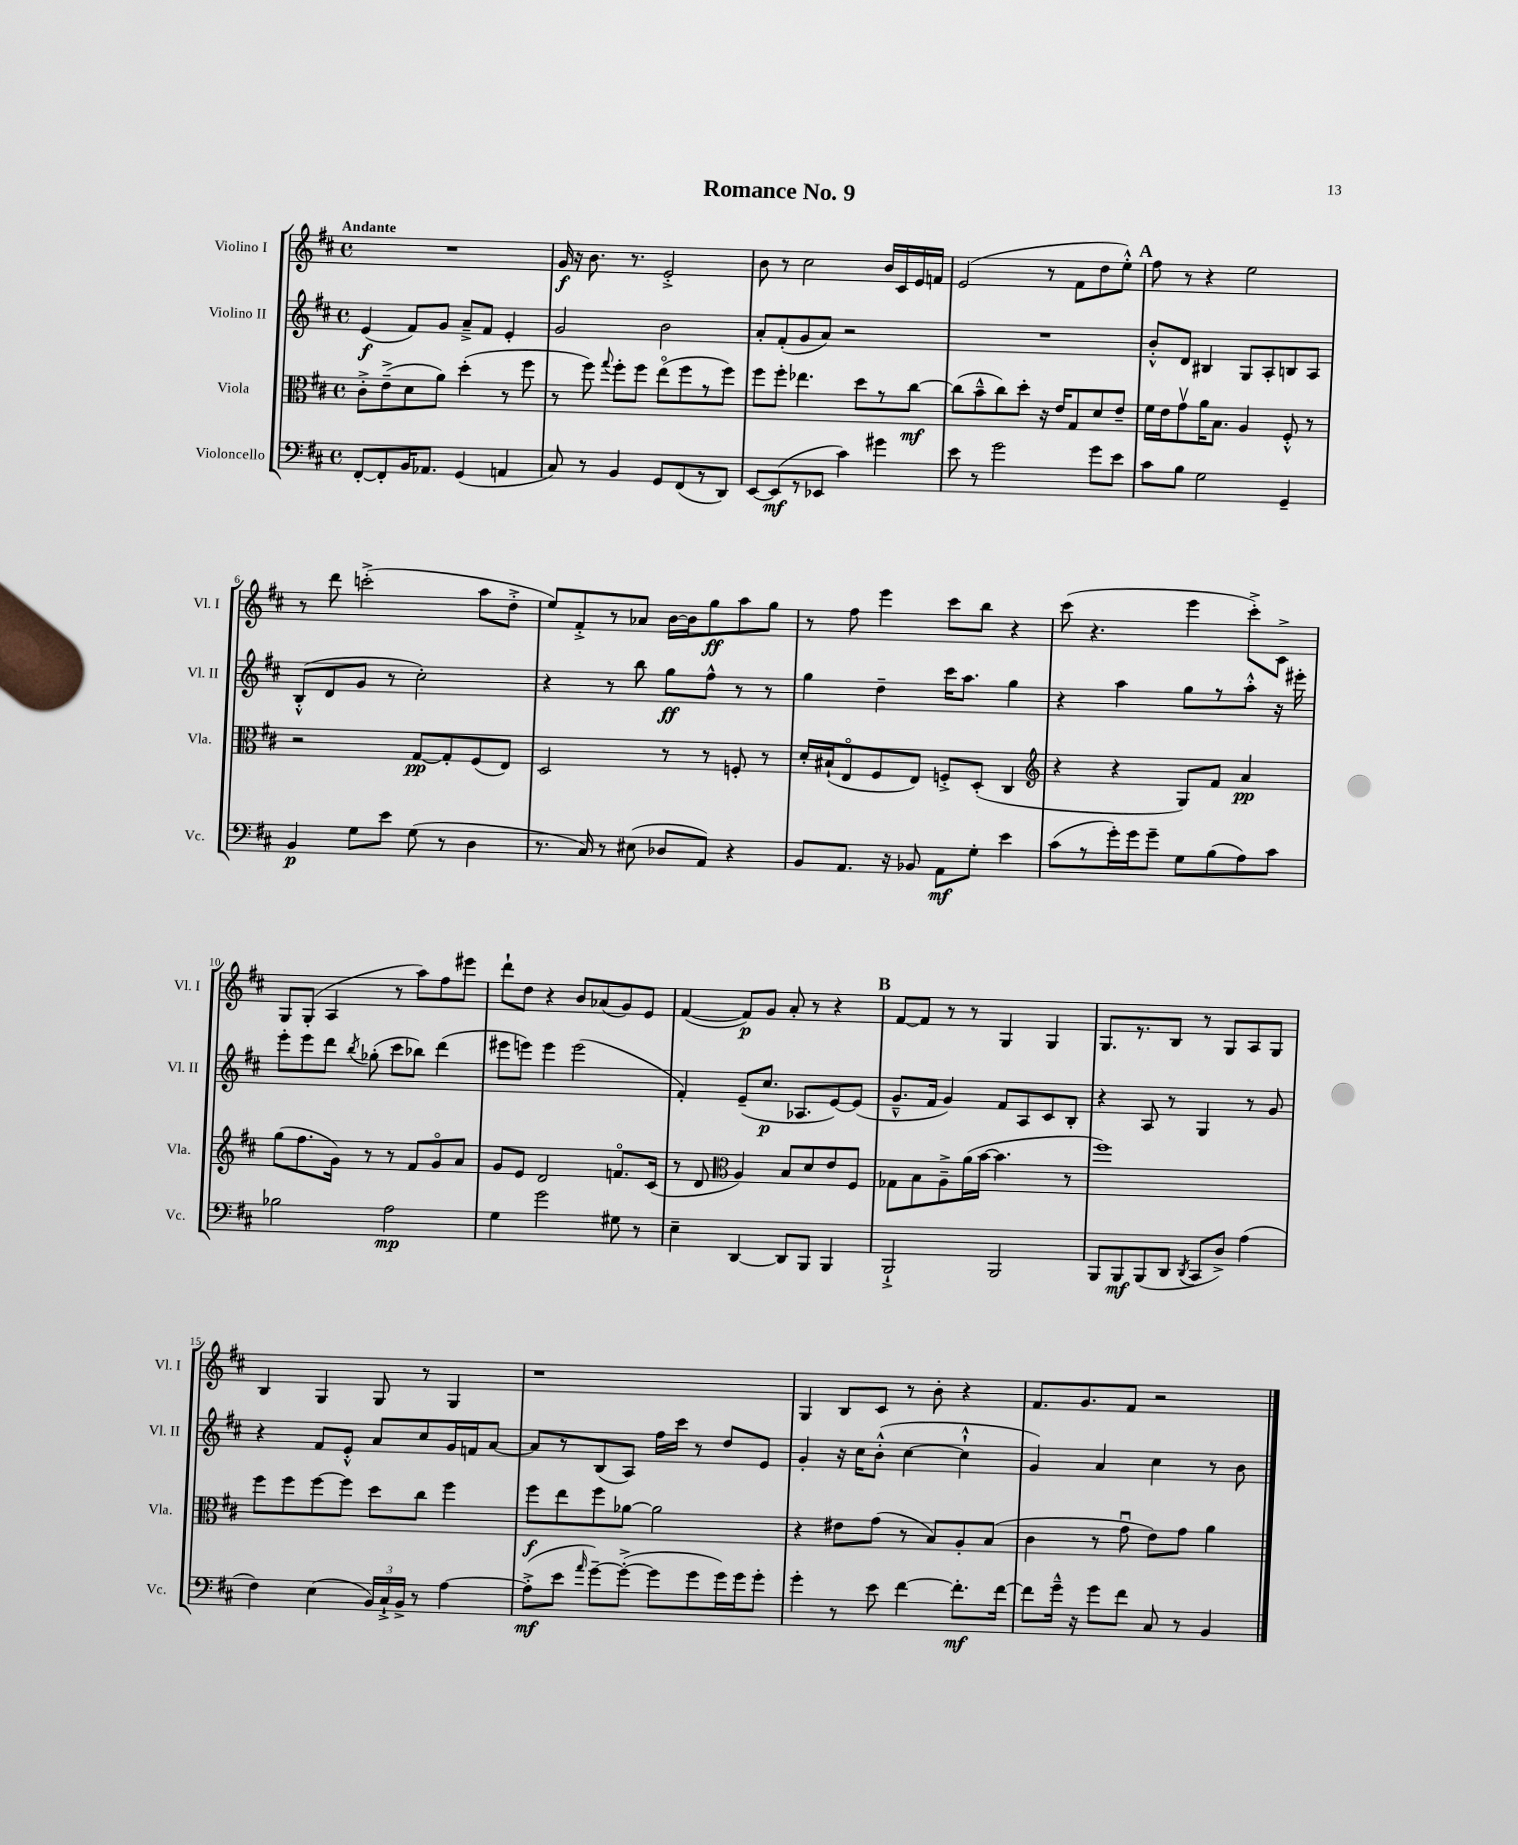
\header { title = "Romance No. 9" }
<<
\new StaffGroup <<
\new Staff = "s0" \with { instrumentName = "Violino I" shortInstrumentName = "Vl. I" } {
    \clef treble \key d \major \defaultTimeSignature \time 4/4 \tempo "Andante"
    \autoBeamOff R1 |
    g'16\f r16 b'8. r8. e'2-.-> |
    b'8 r8 cis''2 b'16[ cis'16 e'16 f'16] |
    e'2( r8 fis'8[ d''8 e''8]-.-^) |
    \mark \markup { \bold "A" } fis''8 r8 r4 e''2 |
    r8 d'''8 c'''2-.->( a''8[ d''8]-.-> |
    e''8[) fis'8-.-> r8 aes'8] b'16[~ b'16 g''8\ff a''8 g''8] |
    r8 fis''8 e'''4 cis'''8[ b''8] r4 |
    cis'''8( r4. e'''4 cis'''8[-.->) cis'8]-> |
    g8[ g8]-.( a4 r8 a''8[) fis''8 eis'''8] |
    d'''8[-! d''8] r4 b'8[ aes'8( g'8) e'8] |
    fis'4~( fis'8[\p) g'8] a'8-. r8 r4 |
    \mark \markup { \bold "B" } fis'8[~ fis'8] r8 r8 g4 g4 |
    g8.[ r8. b8] r8 g8[ a8 g8] |
    b4 g4 g8 r8 g4 |
    r1 |
    g4 b8[ cis'8] r8 b'8-. r4 |
    fis'8.[ g'8. fis'8] r2 \bar "|." |
}
\new Staff = "s1" \with { instrumentName = "Violino II" shortInstrumentName = "Vl. II" } {
    \clef treble \key d \major \defaultTimeSignature \time 4/4
    \autoBeamOff e'4\f( fis'8[) g'8] a'8[---> fis'8] e'4-. |
    g'2 b'2 |
    a'8[-. fis'8-.( g'8 a'8]) r2 |
    R1 |
    \mark \markup { \bold "A" } b'8[-.-^ d'8] bis4 g8[ a8-. b8 a8] |
    b8[-.-^( d'8 g'8] r8 cis''2-.) |
    r4 r8 b''8 g''8[\ff fis''8]-^ r8 r8 |
    g''4 d''4-- cis'''16[ a''8.] g''4 |
    r4 a''4 g''8[ r8 a''8]-.-^ r16 eis'''16-. |
    e'''8[-. e'''8 d'''8] \acciaccatura { b''8 } ges''8-.( cis'''8[ bes''8]) d'''4( |
    eis'''8[ e'''8]) e'''4 e'''2( |
    fis'4-.) e'8[--( cis''8.]\p aes8.[ e'8~) e'8]( |
    \mark \markup { \bold "B" } g'8.[---^ fis'16] g'4) fis'8[ a8 cis'8 b8]-. |
    r4 a8 r8 g4 r8 g'8 |
    r4 fis'8[ e'8]-.-^ a'8[ cis''8 g'16 f'16 a'8]~ |
    a'8[ r8 b8( a8]) fis''16[ cis'''16] r8 d''8[ e'8] |
    g'4-. r16 cis''16[ b'8]-.-^( cis''4~ cis''4-!-^ |
    g'4) a'4 cis''4 r8 b'8 \bar "|." |
}
\new Staff = "s2" \with { instrumentName = "Viola" shortInstrumentName = "Vla." } {
    \clef alto \key d \major \defaultTimeSignature \time 4/4
    \autoBeamOff cis'8[-.-> e'8--->( d'8 a'8]) d''4-.( r8 fis''8 |
    r8 fis''8) \appoggiatura { g''8 } fis''8[-. fis''8] e''8[\flageolet( fis''8 r8 fis''8]) |
    fis''8[ fis''8]-. ees''4. d''8[ r8 cis''8]~\mf |
    cis''8[( b'8---^ cis''8) d''8]-. r16 e'16[ g8 d'8 e'8]-- |
    \mark \markup { \bold "A" } fis'16[ e'16 g'8\upbow a'16 b8.] a4 fis8-.-^ r8 |
    r2 g8[~\pp g8-. fis8( e8]) |
    d2 r8 r8 f8-. r8 |
    d'16[-. bis16-!( e8\flageolet fis8 e8]) f8[-.-> d8]-.( cis4 |
    \clef treble r4 r4 g8[) fis'8] a'4\pp |
    g''8[( fis''8. g'16]) r8 r8 fis'8[ g'8\flageolet a'8] |
    g'8[ e'8] d'2 f'8.[\flageolet cis'16]( |
    r8 d'8 \clef alto a4) b8[ d'8 e'8 fis8] |
    \mark \markup { \bold "B" } ges8[ b8 a8---> a'16( b'16]~ b'4. r8 |
    fis''1) |
    fis''8[ fis''8 fis''8~ fis''8] d''8[ cis''8] fis''4 |
    fis''8[\f e''8 fis''8 aes'8]~ aes'2 |
    r4 eis'8[ g'8]( r8 b8[) a8-. b8]( |
    cis'4 r8 g'8\downbow e'8[) g'8] a'4 \bar "|." |
}
\new Staff = "s3" \with { instrumentName = "Violoncello" shortInstrumentName = "Vc." } {
    \clef bass \key d \major \defaultTimeSignature \time 4/4
    \autoBeamOff fis,8[~-. fis,8-. b,16 aes,8.] g,4( a,4 |
    cis8) r8 b,4 g,8[ fis,8( r8 d,8]) |
    e,8[~ e,8\mf( r8 ees,8] cis'4) gis'4 |
    e'8 r8 g'2 g'8[ e'8] |
    \mark \markup { \bold "A" } cis'8[ b8] g2 g,4-- |
    b,4\p g8[ e'8] g8( r8 d4 |
    r8. cis16) r8 eis8( des8[ a,8]) r4 |
    b,8[ a,8.] r16 bes,8 a,8[\mf g8]-. e'4 |
    cis'8[( r8 g'16-.) g'16 g'8]-- g8[ b8( a8) cis'8] |
    bes2 a2\mp |
    g4 g'2 gis8 r8 |
    e4-- d,4~ d,8[ b,,8] b,,4 |
    \mark \markup { \bold "B" } b,,2-!-> b,,2 |
    b,,8[ b,,8\mf b,,8( d,8] \acciaccatura { d,8 } cis,8[ d8]->) a4( |
    fis4) e4( \tuplet 3/2 { b,16[) cis16-!-> b,16]-> } r8 a4~ |
    a8[-.->\mf( e'8] \grace { a'16 } g'8[~--) g'8]~-.->( g'8[ g'8 g'16) g'16 g'8]-. |
    g'4-. r8 e'8 fis'4~ fis'8.[-.\mf fis'16]~ |
    fis'8[ g'16]---^ r16 g'8[ fis'8] cis8 r8 b,4 \bar "|." |
}
>>
>>
